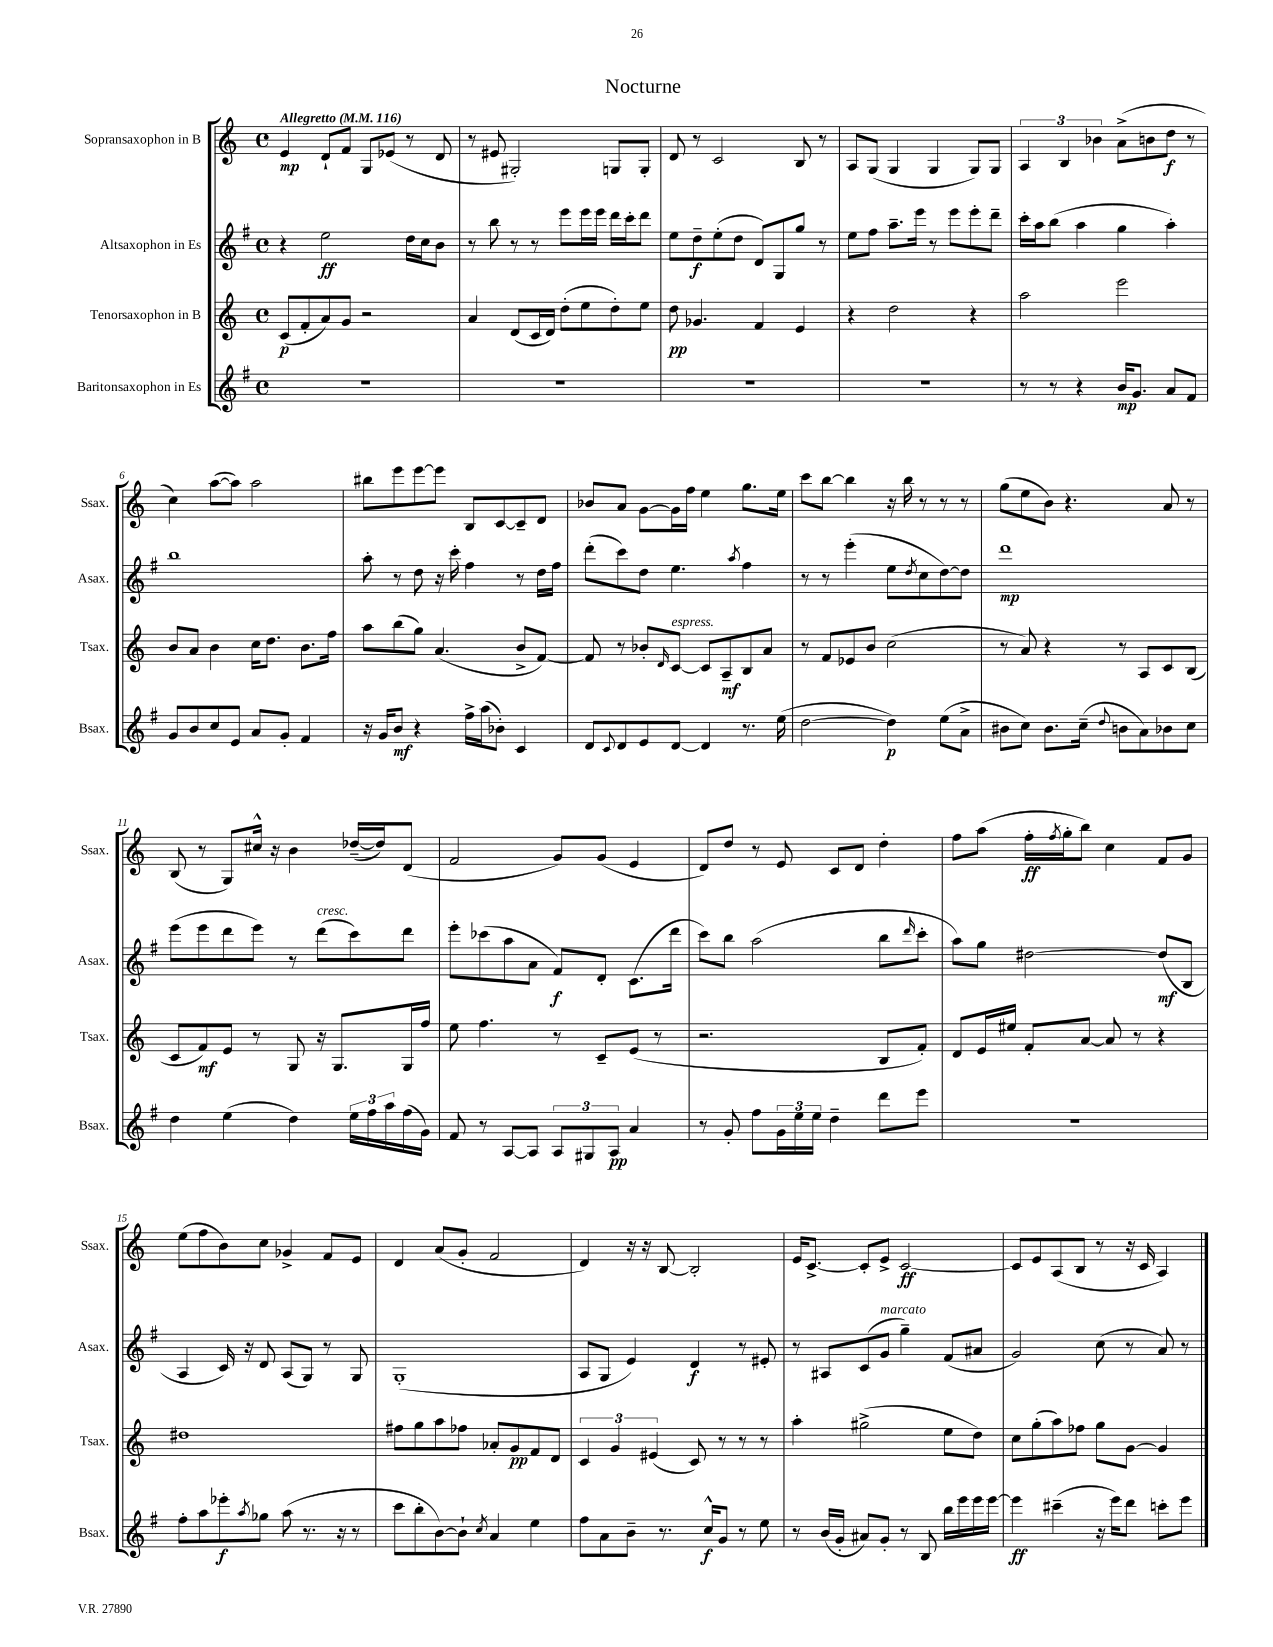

**kern	**dynam	**kern	**dynam	**kern	**dynam	**kern	**dynam
*part4	*part4	*part3	*part3	*part2	*part2	*part1	*part1
*staff4	*staff4	*staff3	*staff3	*staff2	*staff2	*staff1	*staff1
*I"Baritonsaxophon in Es	*	*I"Tenorsaxophon in B	*	*I"Altsaxophon in Es	*	*I"Sopransaxophon in B	*
*I'Bsax.	*	*I'Tsax.	*	*I'Asax.	*	*I'Ssax.	*
*clefG2	*	*clefG2	*	*clefG2	*	*clefG2	*
*k[f#]	*	*k[]	*	*k[f#]	*	*k[]	*
*M4/4	*	*M4/4	*	*M4/4	*	*M4/4	*
*met(c)	*	*met(c)	*	*met(c)	*	*met(c)	*
*MM116	*	*MM116	*	*MM116	*	*MM116	*
=1	=1	=1	=1	=1	=1	=1	=1
!	!	!	!	!	!	!LO:TX:a:B:t=Allegretto	!
1r	.	(8c/L	p	4r	.	4e/	mp
.	.	8f'/	.	.	.	.	.
.	.	8a/)	.	2ee\	ff	8d`/L	.
.	.	8g/J	.	.	.	8f/J	.
.	.	2r	.	.	.	8G/L	.
.	.	.	.	.	.	(8e-X/J	.
.	.	.	.	16dd\LL	.	8r	.
.	.	.	.	16cc\J	.	.	.
.	.	.	.	8b\J	.	8d/	.
=2	=2	=2	=2	=2	=2	=2	=2
1r	.	4a/	.	8r	.	8r	.
.	.	.	.	8bb\	.	8e#X/	.
.	.	(8d/L	.	8r	.	2G#X'/)	.
.	.	16c/L	.	8r	.	.	.
.	.	16d/JJ)	.	.	.	.	.
.	.	(8dd'\L	.	8eee\L	.	.	.
.	.	8ee\	.	16eee\L	.	.	.
.	.	.	.	16eee\JJ	.	.	.
.	.	8dd'\)	.	16ddd\LL	.	8Gn/L	.
.	.	.	.	16ccc'\J	.	.	.
.	.	8ee\J	.	8ddd\J	.	8G'/J	.
=3	=3	=3	=3	=3	=3	=3	=3
1r	.	8dd\	pp	8ee\L	.	8d/	.
.	.	4.g-X/	.	8dd~\	f	8r	.
.	.	.	.	(8ee'\	.	2c/	.
.	.	.	.	8dd\J	.	.	.
.	.	4f/	.	8d/L)	.	.	.
.	.	.	.	8G/	.	.	.
.	.	4e/	.	8gg/J	.	8B/	.
.	.	.	.	8r	.	8r	.
=4	=4	=4	=4	=4	=4	=4	=4
1r	.	4r	.	8ee\L	.	8A/L	.
.	.	.	.	8ff#\J	.	(8G/J	.
.	.	2dd\	.	8.aa~\L	.	4G/	.
.	.	.	.	16eee\Jk	.	.	.
.	.	.	.	8r	.	4G/	.
.	.	.	.	8eee\L	.	.	.
.	.	4r	.	8eee'\	.	8G/L)	.
.	.	.	.	8ddd~\J	.	8G/J	.
=5	=5	=5	=5	=5	=5	=5	=5
8r	.	2aa\	.	16ccc'\LL	.	6A/	.
.	.	.	.	16aa\J	.	.	.
8r	.	.	.	(8bb\J	.	.	.
.	.	.	.	.	.	6B/	.
4r	.	.	.	4aa\	.	.	.
.	.	.	.	.	.	6b-X\	.
16b/KL	mp	2eee\	.	4gg\	.	(8a^\L	.
8.g/J	.	.	.	.	.	.	.
.	.	.	.	.	.	8bn\	.
8a/L	.	.	.	4aa'\)	.	8dd\J	f
8f#/J	.	.	.	.	.	8r	.
!!LO:LB:g=z
=6	=6	=6	=6	=6	=6	=6	=6
8g/L	.	8b/L	.	1bb	.	4cc\)	.
8b/	.	8a/J	.	.	.	.	.
8cc/	.	4b\	.	.	.	([8aa\L	.
8e/J	.	.	.	.	.	8aa\J])	.
8a/L	.	16cc\KL	.	.	.	2aa\	.
.	.	8.dd\J	.	.	.	.	.
8g'/J	.	.	.	.	.	.	.
4f#/	.	8.b\L	.	.	.	.	.
.	.	16ff\Jk	.	.	.	.	.
=7	=7	=7	=7	=7	=7	=7	=7
16r	.	8aa\L	.	8aa'\	.	8bb#X\L	.
16g/KL	.	.	.	.	.	.	.
8b/J	mf	(8bb\	.	8r	.	8eee\	.
4r	.	8gg\J)	.	8dd\	.	[8eee\	.
.	.	(4.a/	.	16r	.	8eee\J]	.
.	.	.	.	16ccc'\	.	.	.
16ff#^\LL	.	.	.	4ff#\	.	8B/L	.
(16aa\J	.	.	.	.	.	.	.
8b-X'\J)	.	.	.	.	.	[8c/	.
4c/	.	8b^/L	.	8r	.	8c~/]	.
.	.	[8f/J)	.	16dd\LL	.	8d/J	.
.	.	.	.	16ff#\JJ	.	.	.
=8	=8	=8	=8	=8	=8	=8	=8
8d/L	.	8f/]	.	(8ddd'\L	.	8b-X/L	.
8qqc/	.	.	.	.	.	.	.
8d/	.	8r	.	8ccc\)	.	8a/J	.
8e/	.	8b-X'/L	.	8dd\J	.	[8g\L	.
.	.	16qqd/	.	.	.	.	.
!	!	!LO:TX:a:i:t=espress.	!	!	!	!	!
[8d/J	.	[8c/J	.	4.ee\	.	16g\L]	.
.	.	.	.	.	.	16ff\JJ	.
4d/]	.	8c/L]	.	.	.	4ee\	.
.	.	8A~/	mf	.	.	.	.
.	.	.	.	8qaa/	.	.	.
8.r	.	8B/	.	4ff#\	.	8.gg\L	.
.	.	8a/J	.	.	.	.	.
(16ee\	.	.	.	.	.	16ee\Jk	.
=9	=9	=9	=9	=9	=9	=9	=9
[2dd\	.	8r	.	8r	.	8ccc\L	.
.	.	8f/L	.	8r	.	[8bb\J	.
.	.	8e-X/	.	(4eee'\	.	4bb\]	.
.	.	8b/J	.	.	.	.	.
4dd\])	p	(2cc\	.	8ee\L	.	16r	.
.	.	.	.	.	.	16bb\	.
.	.	.	.	8qdd/	.	.	.
.	.	.	.	8cc\	.	8r	.
(8ee\L	.	.	.	[8dd\)	.	8r	.
8a^\J	.	.	.	8dd\J]	.	8r	.
=10	=10	=10	=10	=10	=10	=10	=10
8b#X\L	.	8r	.	1ddd	mp	(8gg\L	.
8cc\J)	.	8a/)	.	.	.	8ee\	.
8.b#\L	.	4r	.	.	.	8b\J)	.
.	.	.	.	.	.	4.r	.
(16cc~\Jk	.	.	.	.	.	.	.
8qqdd/	.	.	.	.	.	.	.
8bn\L	.	8r	.	.	.	.	.
8a\)	.	8A/L	.	.	.	.	.
8b-X\	.	8c/	.	.	.	8a/	.
8cc\J	.	(8B/J	.	.	.	8r	.
!!LO:LB:g=z
=11	=11	=11	=11	=11	=11	=11	=11
4dd\	.	8c/L	.	(8eee\L	.	(8B/	.
.	.	8f/)	mf	8eee\	.	8r	.
(4ee\	.	8e/J	.	8ddd\	.	8G/L)	.
.	.	8r	.	8eee\J)	.	16cc#X^^/Jk	.
.	.	.	.	.	.	16r	.
4dd\)	.	8G/	.	8r	.	4b\	.
!	!	!	!	!LO:TX:a:i:t=cresc.	!	!	!
.	.	16r	.	(8ddd\L	.	.	.
.	.	8.G/L	.	.	.	.	.
24ee\LL	.	.	.	8ccc\)	.	([16dd-X~/LL	.
24ff#\	.	.	.	.	.	.	.
.	.	.	.	.	.	16dd-/J])	.
24aa\	.	.	.	.	.	.	.
(16ff#\	.	16G/L	.	8ddd\J	.	(8d/J	.
16g\JJ)	.	16ff/JJ	.	.	.	.	.
=12	=12	=12	=12	=12	=12	=12	=12
8f#/	.	8ee\	.	8eee'\L	.	2f/	.
8r	.	4.ff\	.	(8ccc-X\	.	.	.
[8A/L	.	.	.	8aa\	.	.	.
8A/J]	.	.	.	8a\J	.	.	.
12A/L	.	8r	.	8f#/L)	f	8g/L)	.
12G#X/	.	.	.	.	.	.	.
.	.	8c~/L	.	8d'/J	.	(8g/J	.
12A/J	pp	.	.	.	.	.	.
4a/	.	(8e/J	.	(8.c\L	.	4e/	.
.	.	8r	.	.	.	.	.
.	.	.	.	16ddd\Jk	.	.	.
=13	=13	=13	=13	=13	=13	=13	=13
8r	.	2.r	.	8ccc\L)	.	8d/L)	.
8g'/	.	.	.	8bb\J	.	8dd/J	.
8ff#\L	.	.	.	(2aa\	.	8r	.
24g\L	.	.	.	.	.	8e/	.
24ee\	.	.	.	.	.	.	.
24ee\JJ	.	.	.	.	.	.	.
4dd~\	.	.	.	.	.	8c/L	.
.	.	.	.	.	.	8d/J	.
8ddd\L	.	8B/L	.	8bb\L	.	4dd'\	.
.	.	.	.	16qqddd/	.	.	.
8eee\J	.	8f'/J)	.	8ccc'\J	.	.	.
=14	=14	=14	=14	=14	=14	=14	=14
1r	.	8d/L	.	8aa\L)	.	8ff\L	.
.	.	16e/L	.	8gg\J	.	(8aa\J	.
.	.	16ee#X/JJ	.	.	.	.	.
.	.	8f'/L	.	[2dd#X\	.	16ff'\LL	ff
.	.	.	.	.	.	8qff/	.
.	.	.	.	.	.	16gg'\J	.
.	.	[8a/J	.	.	.	8bb\J)	.
.	.	8a/]	.	.	.	4cc\	.
.	.	8r	.	.	.	.	.
.	.	4r	.	(8dd#/L]	mf	8f/L	.
.	.	.	.	8B/J	.	8g/J	.
!!LO:LB:g=z
=15	=15	=15	=15	=15	=15	=15	=15
8ff#'\L	.	1dd#X	.	4A/	.	(8ee\L	.
8aa\	.	.	.	.	.	8ff\	.
8eee-X'\	f	.	.	16c/)	.	8b\)	.
.	.	.	.	16r	.	.	.
8qaa/	.	.	.	.	.	.	.
8gg-X\J	.	.	.	8d/	.	8cc\J	.
(8aa\	.	.	.	(8A/L	.	4g-X^/	.
8.r	.	.	.	8G/J)	.	.	.
.	.	.	.	8r	.	8f/L	.
16r	.	.	.	.	.	.	.
8r	.	.	.	8G/	.	8e/J	.
=16	=16	=16	=16	=16	=16	=16	=16
8ccc\L	.	8ff#X\L	.	(1G'	.	4d/	.
8bb'\	.	8gg\	.	.	.	.	.
[8b\)	.	8aa\	.	.	.	(8a/L	.
8b`\J]	.	8ff-X\J	.	.	.	8g'/J	.
8qcc/	.	.	.	.	.	.	.
4a/	.	8a-X'/L	.	.	.	2f/	.
.	.	8g/	pp	.	.	.	.
4ee\	.	8f/	.	.	.	.	.
.	.	8d/J	.	.	.	.	.
=17	=17	=17	=17	=17	=17	=17	=17
8ff#\L	.	6c/	.	8A/L	.	4d/)	.
8a\	.	.	.	8G/J	.	.	.
.	.	6g/	.	.	.	.	.
8b~\J	.	.	.	4e/)	.	16r	.
.	.	.	.	.	.	16r	.
.	.	(6e#X/	.	.	.	.	.
8.r	.	.	.	.	.	[8B/	.
.	.	8c/)	.	4d/	f	2B'/]	.
16cc^^/KL	f	.	.	.	.	.	.
8g/J	.	8r	.	.	.	.	.
8r	.	8r	.	8r	.	.	.
8ee\	.	8r	.	8e#X'/	.	.	.
=18	=18	=18	=18	=18	=18	=18	=18
8r	.	4aa'\	.	8r	.	16e/KL	.
.	.	.	.	.	.	[8.c^/J	.
(16b/LL	.	.	.	8A#X/L	.	.	.
16g'/JJ	.	.	.	.	.	.	.
8a#X/L)	.	(2gg#X^\	.	(8c/	.	8c'/L]	.
!	!	!	!	!LO:TX:a:i:t=marcato	!	!	!
8g'/J	.	.	.	8g/J	.	8e^/J	.
8r	.	.	.	4gg~\)	.	[2c/	ff
8B/	.	.	.	.	.	.	.
16bb\LL	.	8ee\L	.	(8f#/L	.	.	.
16eee\	.	.	.	.	.	.	.
16eee\	.	8dd\J)	.	8a#X/J	.	.	.
[16eee\JJ	.	.	.	.	.	.	.
=19	=19	=19	=19	=19	=19	=19	=19
4eee\]	ff	8cc\L	.	2g/)	.	8c/L]	.
.	.	(8gg'\	.	.	.	8e/	.
(4ccc#X~\	.	8aa\)	.	.	.	(8A/	.
.	.	8ff-X\J	.	.	.	8B/J	.
16r	.	8gg\L	.	(8cc\	.	8r	.
16eee\KL)	.	.	.	.	.	.	.
8ddd\J	.	[8g\J	.	8r	.	16r	.
.	.	.	.	.	.	16c/	.
8cccn'\L	.	4g/]	.	8a/)	.	4A/)	.
8eee\J	.	.	.	8r	.	.	.
==	==	==	==	==	==	==	==
*-	*-	*-	*-	*-	*-	*-	*-
